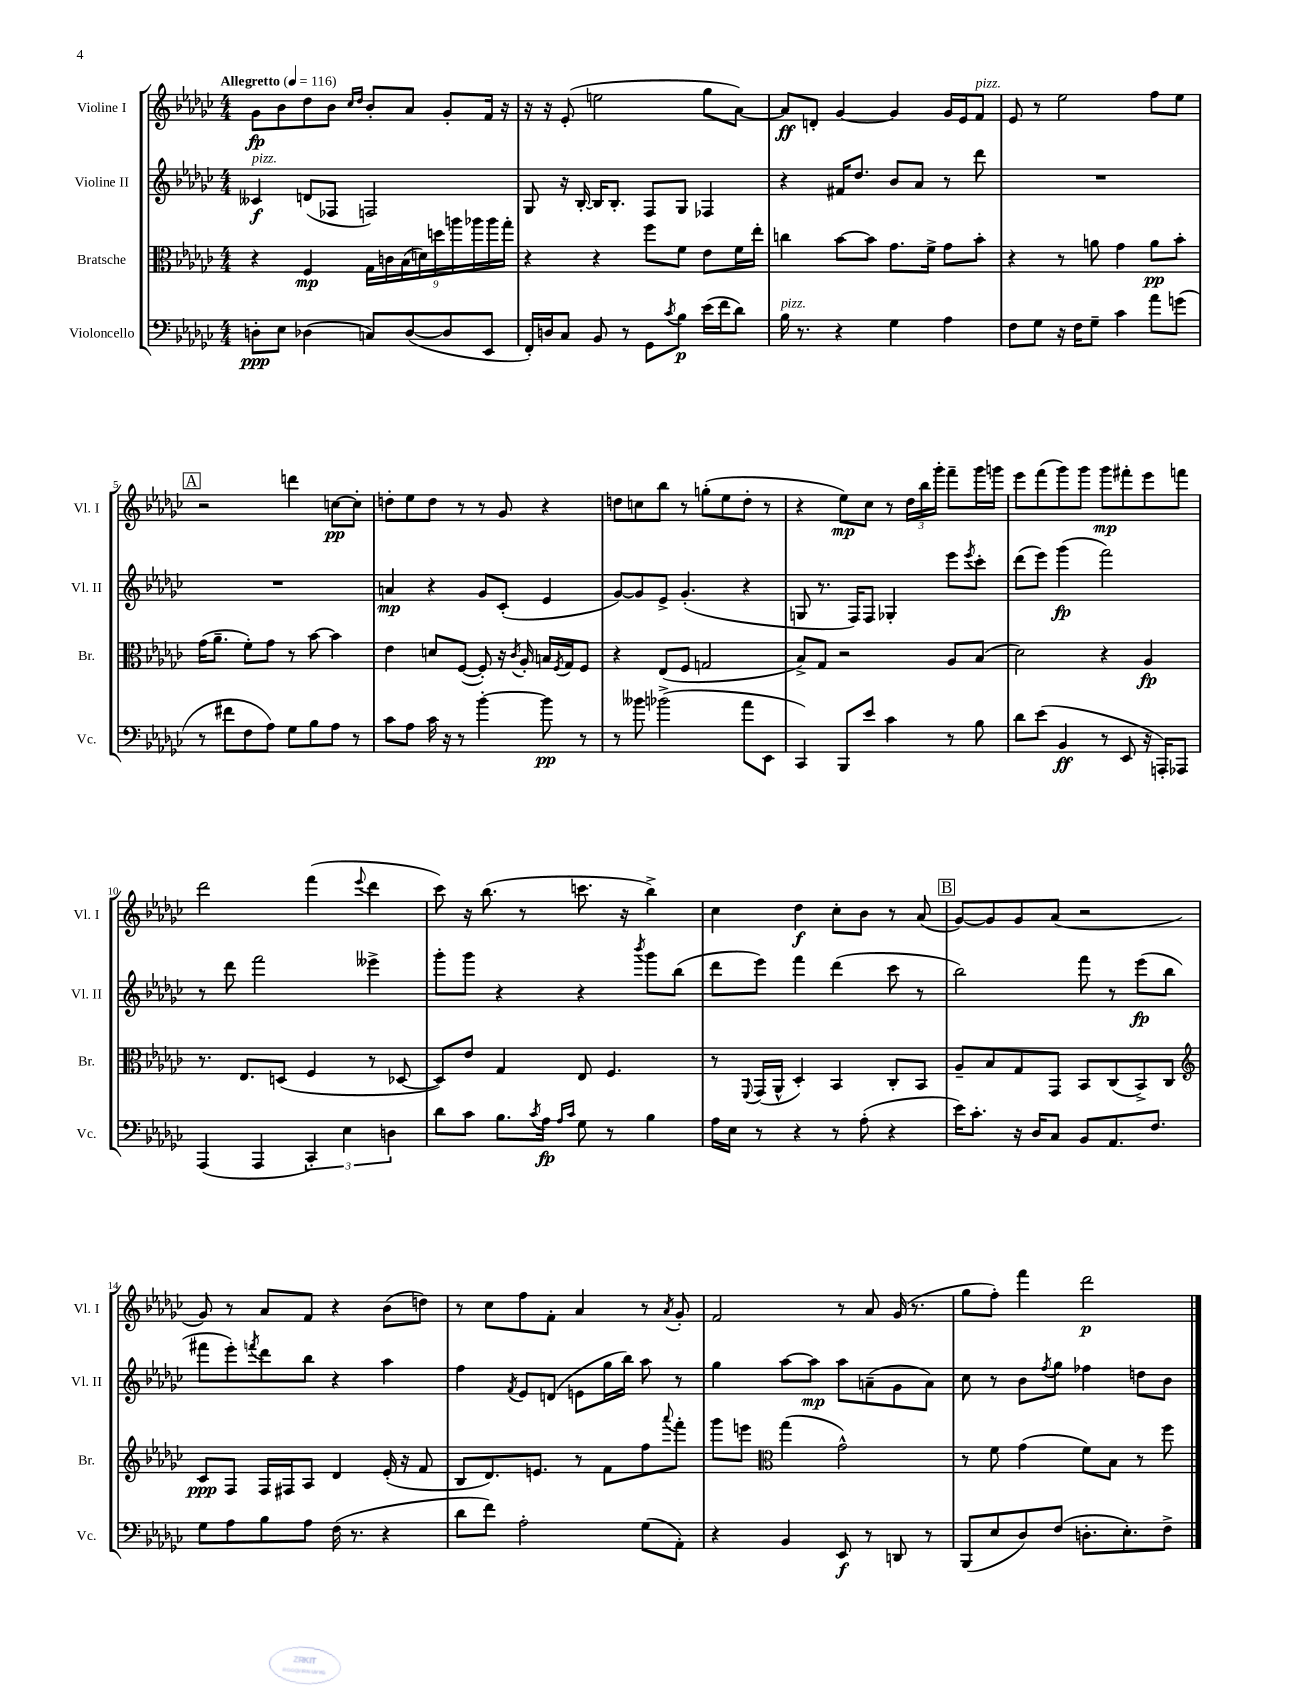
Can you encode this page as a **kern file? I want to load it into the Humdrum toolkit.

**kern	**kern	**kern	**kern
*staff4	*staff3	*staff2	*staff1
*clefF4	*clefC3	*clefG2	*clefG2
*k[b-e-a-d-g-c-]	*k[b-e-a-d-g-c-]	*k[b-e-a-d-g-c-]	*k[b-e-a-d-g-c-]
*M4/4	*M4/4	*M4/4	*M4/4
*MM116	*MM116	*MM116	*MM116
8D'	4r	4c--	8g-
8E-	.	.	8b-
(4D-	4F	(8d	8dd-
.	.	8F-	8b-
.	.	.	16qqcc-
.	.	.	16qqdd-
8C)	18G-	2F)	8b-'
.	18c	.	.
.	(18B-	.	.
([8D-	.	.	8a-
.	18d)	.	.
.	18dd	.	.
8D-]	.	.	8g-'
.	18aa	.	.
.	18aa-	.	.
8EE-	.	.	16f
.	18aa-	.	.
.	.	.	16r
.	18gg-'	.	.
=	=	=	=
16FF')	4r	8G-	16r
16D	.	.	16r
8C-	.	16r	(8e-'
.	.	[16B-'	.
8BB-	4r	16B-]	2ee
.	.	8.B-'	.
8r	.	.	.
8GG-	8ff	8F	.
8qc-	.	.	.
8B-	8f	8G-	.
(16e-	8e-	4F-	8gg-
16f	.	.	.
8d-)	16f	.	[8a-)
.	16ee-'	.	.
=	=	=	=
16B-	4cc	4r	8a-]
8.r	.	.	.
.	.	.	8d'
4r	[8b-	16f#	[4g-
.	.	8.dd-	.
.	8b-]	.	.
4G-	8.g-	8b-	4g-]
.	.	8a-	.
.	16f^	.	.
4A-	8g-	8r	16g-
.	.	.	16e-
.	8b-'	8ddd-	8f
=	=	=	=
8F	4r	1r	8e-
8G-	.	.	8r
16r	8r	.	2ee-
16F	.	.	.
8G-~	8a	.	.
4c-	4g-	.	.
8a-	8a	.	8ff
(8g	8b-'	.	8ee-
=	=	=	=
8r	(16g-	1r	2r
.	8.a-~	.	.
8f#	.	.	.
8F	8f')	.	.
8A-)	8g-	.	.
8G-	8r	.	4ddd
8B-	[8b-	.	.
8A-	4b-]	.	[8cc
8r	.	.	8cc']
=	=	=	=
8c-	4e-	4a	8dd'
8A-	.	.	8ee-
16c-	8d	4r	8dd
16r	.	.	.
8r	([8F	.	8r
[4b-'	8F'])	8g-	8r
.	16r	(8c-'	8g-
.	8qc-	.	.
.	16A-'	.	.
8b-]	16B	4e-	4r
.	8qF	.	.
.	16G-	.	.
8r	8F	.	.
=	=	=	=
8r	4r	[8g-)	8dd
8b--	.	8g-]	8cc
(2b-^	(8E-	8e-^	8bb-
.	8F	(4.g-'	8r
.	2G	.	(8gg'
.	.	.	8ee-
8a-	.	4r	8dd'
8EE-	.	.	8r
=	=	=	=
4CC-)	8B-^)	8G	4r
.	8G-	8.r	.
8BBB-	2r	.	8ee-)
.	.	16F)	.
8e-	.	8F	8cc-
4c-	.	4G-'	8r
.	.	.	24dd-
.	.	.	24bb-
.	.	.	24ggg-'
8r	8A-	8eee-	8fff~
.	.	8qeee-	.
8B-	(8B-	8ccc-'	16ggg-
.	.	.	16ggg
=	=	=	=
8d-	2d-)	(8ddd-	8eee-
(8e-	.	8eee-)	(8fff
4BB-	.	(4ggg-	8ggg-)
.	.	.	8ggg-
8r	4r	2fff)	8ggg-
8EE-	.	.	8fff#'
16r	4A-	.	8eee-
16AAA')	.	.	.
8AAA-	.	.	8fff
=	=	=	=
(4AAA-	8.r	8r	2ddd-
.	.	8ddd-	.
.	8.E-	.	.
4AAA-	.	2fff	.
.	(8D	.	.
6CC-')	4F	.	(4fff
6E-	.	.	.
.	.	.	8qqeee-
.	8r	4eee--^	4ddd-
6D	.	.	.
.	[8D-	.	.
=	=	=	=
8d-	8D-])	8ggg-'	8ccc-)
8c-	8e-	8ggg-	16r
.	.	.	(8.bb-
8.B-	4G-	4r	.
.	.	.	8r
8qc-	.	.	.
16A-	.	.	.
16qqA-	.	.	.
16qqc-	.	.	.
8G-	8E-	4r	8.ccc
8r	4.F	.	.
.	.	.	16r
.	.	8qbbb-	.
4B-	.	8ggg-	4bb-^)
.	.	(8bb-	.
=	=	=	=
16A-	8r	8ddd-	4cc-
16E-	.	.	.
.	8qqFF	.	.
8r	(16GG-	8eee-)	.
.	16AA-^^	.	.
4r	4D-')	4fff	4dd-
8r	4BB-	(4ddd-	8cc-'
(8A-'	.	.	8b-
4r	8C-'	8ccc-	8r
.	8BB-	8r	(8a-
=	=	=	=
16e-)	8A-~	2bb-)	[8g-)
8.c-'	.	.	.
.	8B-	.	8g-]
16r	8G-	.	8g-
16D-	.	.	.
8C-	8GG-	.	(8a-
8BB-	8BB-	8fff	2r
8.AA-	(8C-	8r	.
.	8BB-^)	(8eee-	.
8.F	.	.	.
.	8C-	8bb-	.
=	=	=	=
*	*clefG2	*	*
8G-	8c-	8fff#	8g-)
8A-	8F	8eee-')	8r
.	.	8qfff	.
8B-	16F	8ddd-	8a-
.	16F#	.	.
8A-	8A-	8bb-	8f
(16F	4d-	4r	4r
8.r	.	.	.
4r	(16e-'	4aa-	(8b-
.	16r	.	.
.	8f	.	8dd)
=	=	=	=
8d-	8B-	4ff	8r
8f)	8.d-)	.	8cc-
.	.	8qf	.
2A-'	.	8e-	8ff
.	8.e	.	.
.	.	(8d	8f'
.	8r	8e	4a-
.	8f	16gg-	.
.	.	16bb-)	.
(8G-	8ff	8aa-	8r
.	8qqaaa-	.	8qa-
8AA-')	8fff'	8r	8g-'
=	=	=	=
4r	8ggg-	4gg-	2f
.	8eee	.	.
*	*clefC3	*	*
4BB-	(4gg-	[8aa-	.
.	.	8aa-]	.
8EE-	2g-^^)	8aa-	8r
8r	.	(8a~	8a-
8DD	.	8g-	(16g-
.	.	.	8.r
8r	.	8a)	.
=	=	=	=
(8BBB-	8r	8cc-	8gg-
8E-	8f	8r	8ff')
8D-)	(4g-	8b-	4fff
.	.	8qff	.
(8F	.	8gg-	.
8.D'	8f)	4ff-	2ddd-
.	8B-	.	.
8.E-')	.	.	.
.	8r	8dd	.
8F^	8ff	8b-	.
==	==	==	==
*-	*-	*-	*-
